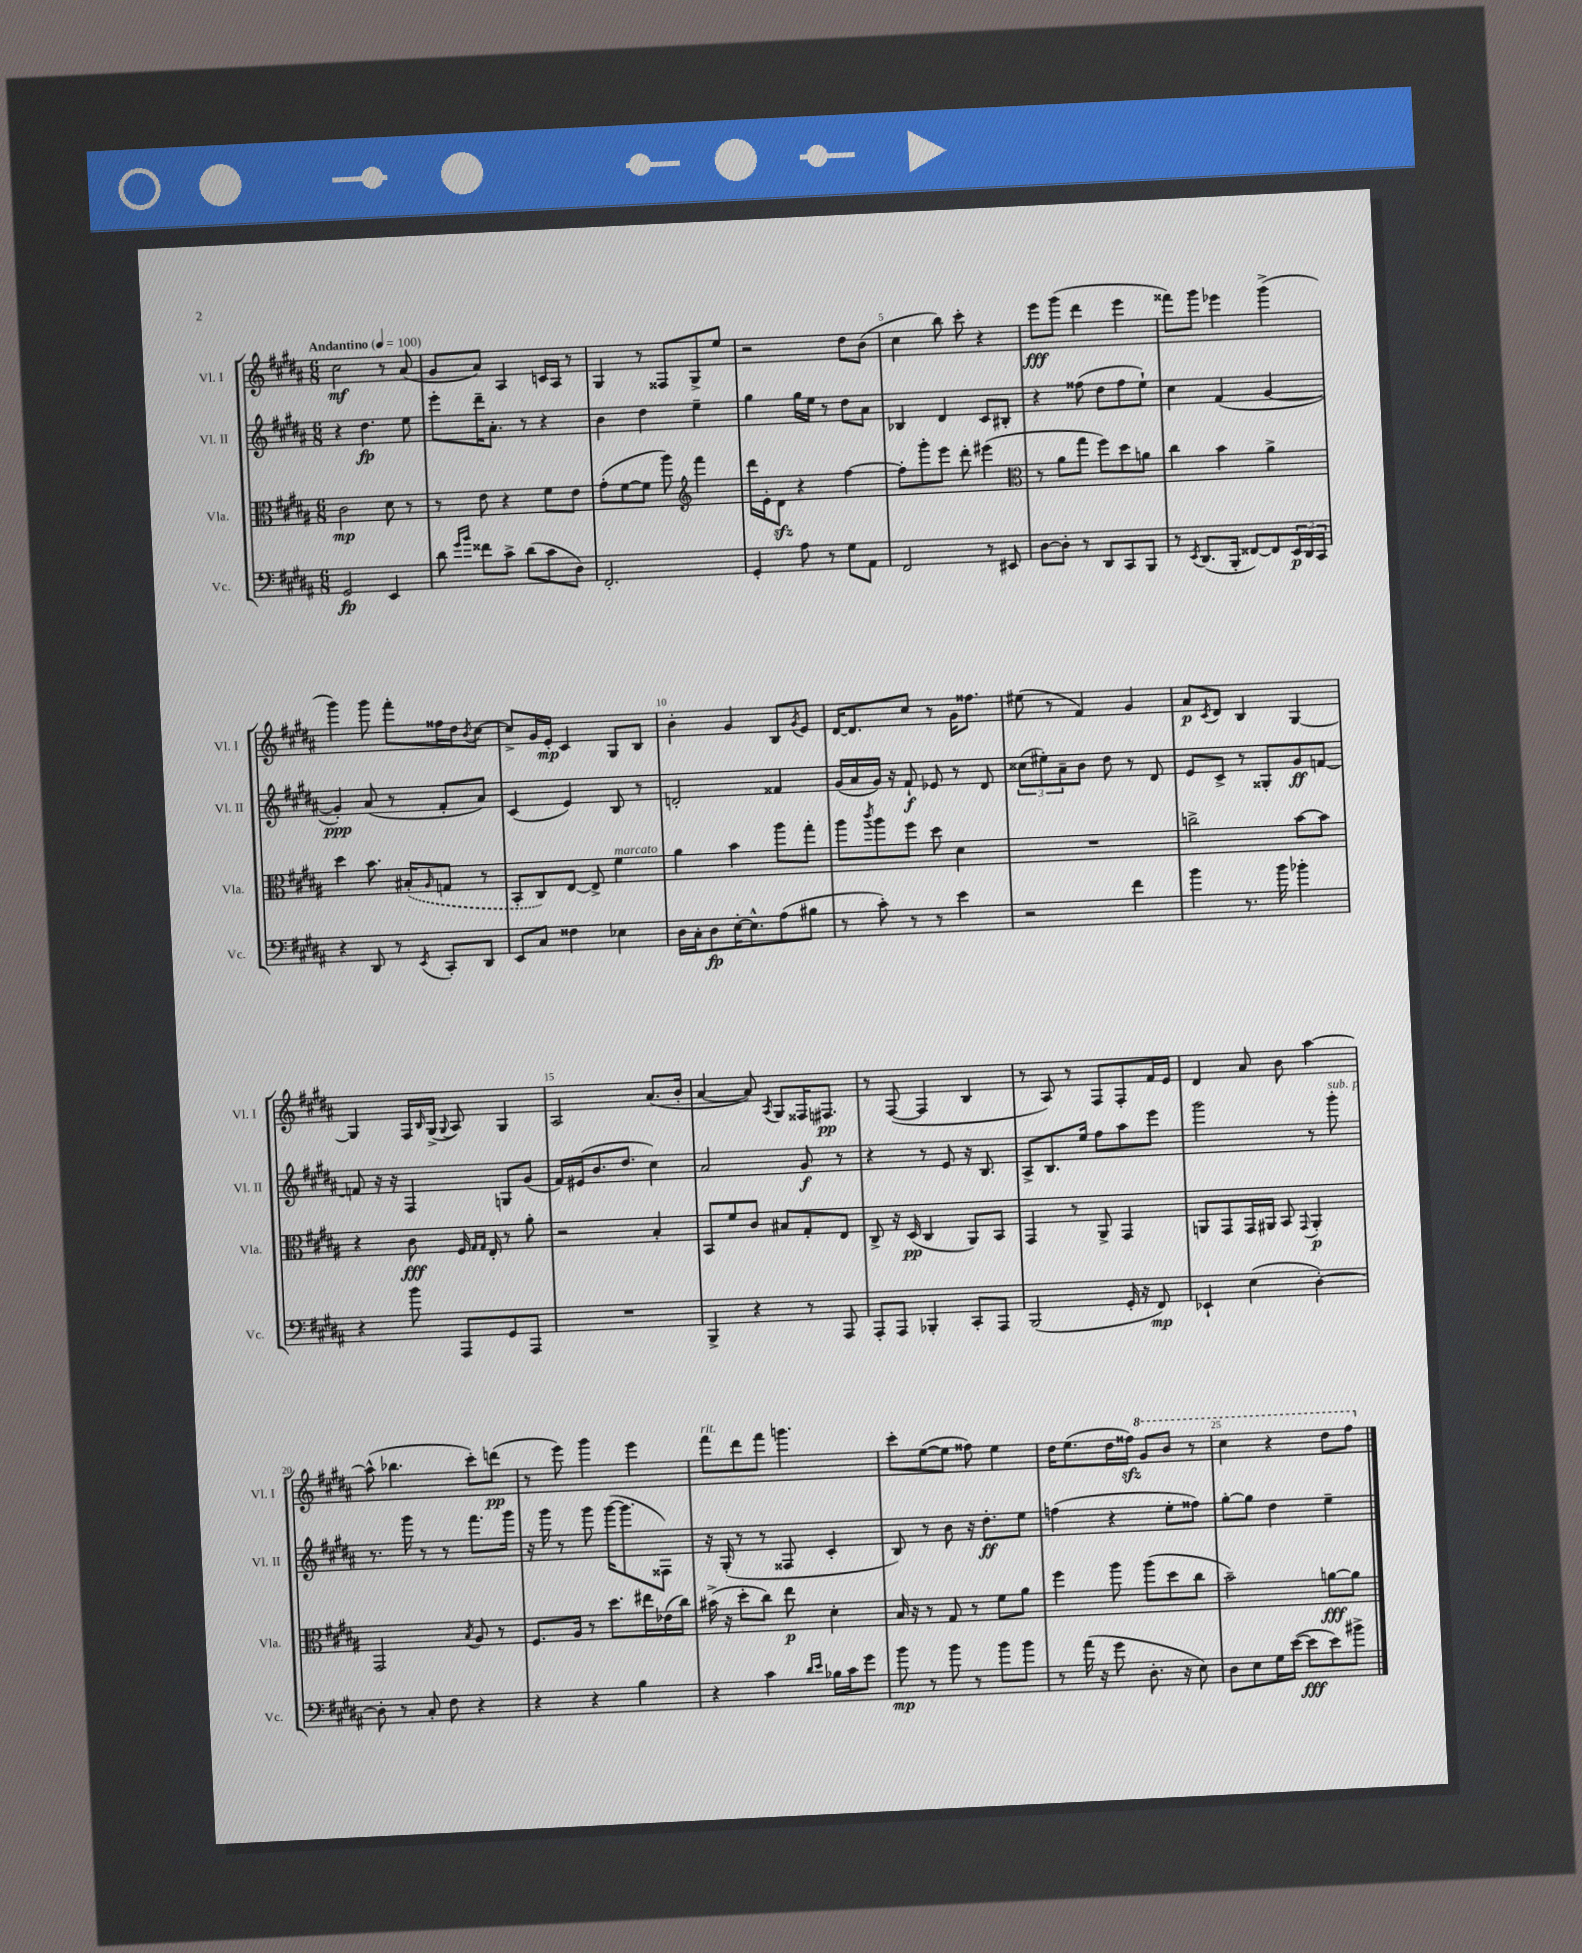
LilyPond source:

<<
\new StaffGroup <<
\new Staff = "s0" \with { instrumentName = "Vl. I" shortInstrumentName = "Vl. I" } {
    \clef treble \key b \major \numericTimeSignature \time 6/8 \tempo "Andantino" 4 = 100
    cis''2\mf r8 ais'8( |
    gis'8 ais'8) ais4 c'16 ais16 r8 |
    gis4 r8 fisis8 gis8-> e''8 |
    r2 dis''8 b'8( |
    cis''4 b''8) cis'''8-. r4 |
    e'''8\fff gis'''8( dis'''4 e'''4 |
    fisis'''8) gis'''8 ees'''4 gis'''4->( |
    gis'''4) gis'''8 fis'''8-. fisis''16 dis''16 \acciaccatura { b'8 } cis''8~ |
    cis''8-> gis'16 e'16-.\mp cis'4 gis8 b8 |
    b'4-. gis'4 b8 \acciaccatura { gis'8 } e'8 |
    dis'16~ dis'8. cis''8 r8 gis'16 fisis''8. |
    eis''8( r8 fis'4) gis'4 |
    ais'8\p \acciaccatura { cis'8 } dis'8 b4 gis4~ |
    gis4 fis16 \grace { b16 } gis16->( \appoggiatura { gis8 } ais8) gis4 |
    ais2 ais'8.( b'16-. |
    ais'4~ ais'8) \acciaccatura { ais8 } gis8 fisis16 fis8.\pp |
    r8 fis8~( fis4 b4 |
    r8 ais8) r8 fis8 fis8-. fis'16 e'16 |
    dis'4 ais'8 b'8 ais''4~ |
    ais''8-^( bes''4. cis'''8-.) d'''8\pp( |
    r8 e'''8) gis'''4 e'''4 |
    fis'''8^\markup { \italic "rit." } dis'''8 fis'''8 g'''4. |
    cis'''8-. e''8~( e''8 fisis''8) e''4 |
    dis''16 e''8.( dis''16 fisis''16\sfz) \ottava #1 gis''8 b''8 r8 |
    cis'''4 r4 dis'''8 fis'''8 \ottava #0 \bar "|." |
}
\new Staff = "s1" \with { instrumentName = "Vl. II" shortInstrumentName = "Vl. II" } {
    \clef treble \key b \major \numericTimeSignature \time 6/8
    r4 dis''4.\fp e''8 |
    e'''8-. dis'''16-- ais'8.-. r8 r4 |
    b'4 dis''4 e''4-- |
    gis''4 gis''16 e''16 r8 dis''8 ais'8 |
    bes4 dis'4 cis'8 bis8-. |
    r4 fisis''8( dis''8 fisis''8 e''8-!) |
    cis''4 fis'4( gis'4~ |
    gis'4-.\ppp) ais'8( r8 fis'8-. ais'8) |
    cis'4( e'4) b8 r8 |
    d'2-. fisis'4 |
    gis'16( ais'16 gis'16) r16 fis'8-!\f ees'8 r8 dis'8 |
    \tuplet 3/2 { cisis''8( eis''8-.) ais'8-- } b'8 dis''8 r8 dis'8 |
    e'8 cis'8-> r8 gisis8-. gis'8\ff f'8~ |
    f'8 r16 r16 fis4 g8 gis'8( |
    fis'16) eis'16( b'8. dis''8. cis''4) |
    ais'2 gis'8\f r8 |
    r4 r8 e'8 r16 b8. |
    ais8-> b8. e''16 fis''8 ais''8 e'''8 |
    gis'''2 r8 gis'''8-.^\markup { \italic "sub. p" } |
    r8. gis'''16 r8 r8 fis'''8. gis'''16 |
    r16 gis'''16 r8 gis'''8 gis'''16~( gis'''8. fisis8) |
    r16 gis16-.( r8 r8 fisis8 cis'4-. |
    b8) r8 b'8 r16 dis''8.-.\ff e''8 |
    f''4( r4 e''8-. fisis''8) |
    gis''8~-. gis''8 dis''4 e''4-- \bar "|." |
}
\new Staff = "s2" \with { instrumentName = "Vla." shortInstrumentName = "Vla." } {
    \clef alto \key b \major \numericTimeSignature \time 6/8
    cis'2\mp dis'8 r8 |
    r8 e'8 r4 fis'8 e'8 |
    gis'8-.( fis'8~ fis'8 ais''8) \clef treble fis'''4 |
    dis'''16 e'16-. dis'8\sfz r4 fis''4~ |
    fis''8-. gis'''8-. e'''8 dis'''8-. eis'''4( |
    \clef alto r8 ais'8 gis''8 fis''8) dis''8 a'8 |
    cis''4 b'4 ais'4-> |
    dis''4 b'8. \once \slurDashed bis16-.( \grace { ais16 } g8 r8 |
    b,8-. cis8) e8~ e8-> fis'4^\markup { \italic "marcato" } |
    ais'4 b'4 ais''8 gis''8-. |
    ais''8 \acciaccatura { cis'''8 } ais''8 fis''8 dis''8 dis'4 |
    R2. |
    c''2-> b'8~ b'8 |
    r4 cis'8\fff fis16 \grace { gis16 gis16 } e16-. r8 ais'8-. |
    r2 b4-. |
    b,8 fis'8 cis'8 bis8 gis8-. e8 |
    cis8-> r16 dis16\pp( cis4 ais,8) b,8 |
    gis,4 r8 ais,8-> gis,4 |
    a,8 gis,8 gis,16 ais,16 b,8 \appoggiatura { gis,8 } ais,4-.\p |
    gis,2 \acciaccatura { b8 } ais8 r8 |
    fis8. ais16 r8 dis''8. eis''16 ees'16( cis''16) |
    bis'16->( r16 dis''8-. cis''8) e''8\p dis'4-. |
    b16 r16 r8 gis8 r8 fis'8 ais'8 |
    fis''4 ais''8 ais''8( dis''8 cis''8 |
    b'2--) a'8~\fff a'8 \bar "|." |
}
\new Staff = "s3" \with { instrumentName = "Vc." shortInstrumentName = "Vc." } {
    \clef bass \key b \major \numericTimeSignature \time 6/8
    gis,2\fp e,4 |
    dis'8 \grace { gis'16 b'16 } fisis'8 cis'8-> dis'8( cis'8 dis8) |
    fis,2.-. |
    gis,4-. ais8 r8 gis8 ais,8 |
    fis,2 r8 eis,8 |
    dis8~ dis8-. r8 dis,8 cis,8 b,,8 |
    r8 \acciaccatura { e,8 } dis,8.( b,,16-. fisis,8~) fisis,8 \tuplet 3/2 { e,16\p dis,16 cis,16 } |
    r4 dis,8 r8 \acciaccatura { e,8 } cis,8-. dis,8 |
    e,8 cis8 fisis4 ees4 |
    dis16 cis16-. dis8\fp e16~-. e8.-^ ais8( bis8 |
    r8 cis'8-.) r8 r8 e'4 |
    r2 fis'4 |
    b'4 r8. b'16 bes'4-. |
    r4 b'8 ais,,8 gis,8 ais,,8 |
    R2. |
    b,,4-> r4 r8 ais,,8 |
    ais,,8-. ais,,8 bes,,4-. cis,8-. ais,,8 |
    b,,2( gis,16-. r16 fis,8\mp) |
    ees,4-! e4( dis4~-.) |
    dis8-. r8 cis8-. fis8 r4 |
    r4 r4 b4 |
    r4 cis'4 \grace { dis'16 e'16 } bes16 cis'16 gis'8 |
    b'8\mp r8 b'8 r8 b'8 b'8 |
    r8 ais'16( r16 gis'8 dis8.-. r16 e8) |
    dis8 e8 gis16 e'16~( e'8\fff e'8) bis'8-> \bar "|." |
}
>>
>>
\layout { \context { \Score \override BarNumber.break-visibility = ##(#f #t #t) barNumberVisibility = #(every-nth-bar-number-visible 5) } }
